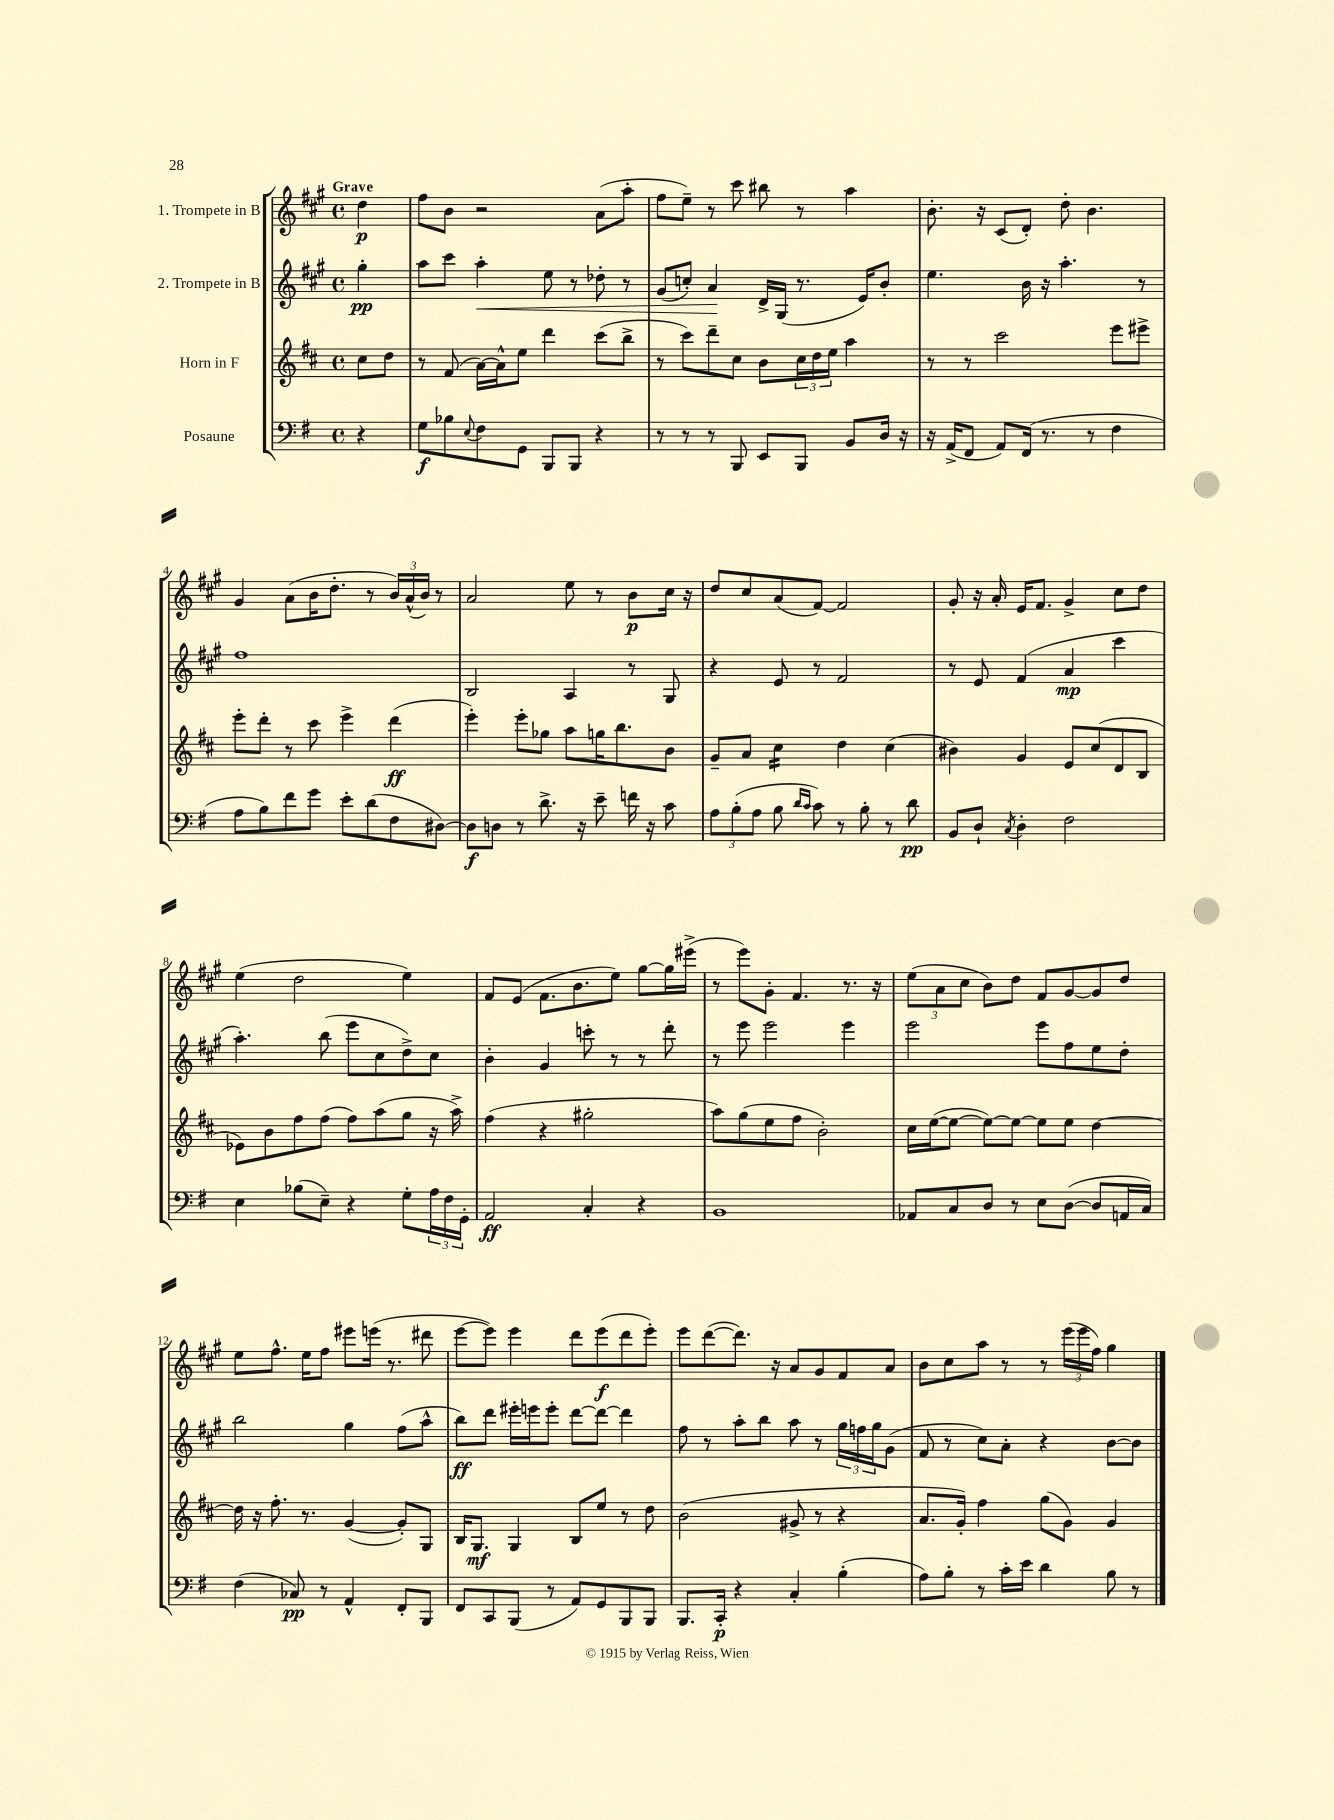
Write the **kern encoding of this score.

**kern	**kern	**kern	**kern
*staff4	*staff3	*staff2	*staff1
*clefF4	*clefG2	*clefG2	*clefG2
*k[f#]	*k[f#c#]	*k[f#c#g#]	*k[f#c#g#]
*M4/4	*M4/4	*M4/4	*M4/4
*met(c)	*met(c)	*met(c)	*met(c)
4r	8cc#\L	4gg#'\	4dd\
.	8dd\J	.	.
=	=	=	=
8G\L	8r	8aa\L	8ff#\L
8B-\	(8f#/	8ccc#\J	8b\J
8qqE/	.	.	.
8F#\	[16a\LL)	4aa'\	2r
.	16a^^\]J	.	.
8GG\J	8ee\J	.	.
8BBB/L	4ddd\	8ee\	.
8BBB/J	.	8r	.
4r	(8ccc#\L	8dd-'\	(8a\L
.	8bb^\J	8r	8aa'\J
=	=	=	=
8r	8r	(8g#/L	8ff#\L
8r	8ccc#\L)	8cc'/J)	8ee~\J)
8r	8ddd~\	4a/	8r
8BBB/	8cc#\J	.	8ccc#\
8EE/L	8b\L	16d^/LL	8bb#\
.	.	(16G#/JJ	.
8BBB/J	24cc#\L	8.r	8r
.	24dd\	.	.
.	24ee\JJ	.	.
8BB/L	4aa\	.	4aa\
.	.	16e/LK)	.
16D/Jk	.	8b'/J	.
16r	.	.	.
=	=	=	=
16r	8r	4.ee\	8.b'\
(16AA^/LK	.	.	.
8FF#/J	8r	.	.
.	.	.	16r
8AA/L)	2ccc#\	.	(8c#/L
(16FF#/Jk	.	16b\	8d'/J)
8.r	.	16r	.
.	.	4.aa'\	8dd'\
8r	.	.	4.b\
4F#\	8eee\L	.	.
.	8eee#^\J	8r	.
=	=	=	=
8A\L	8eee'\L	1ff#	4g#/
8B\)	8ddd'\J	.	.
8f#\	8r	.	(8a\L
8g\J	8ccc#\	.	16b\K
.	.	.	8.dd'\J
8e'\L	4eee^\	.	.
(8d\	.	.	8r
8F#\	(4ddd\	.	24b/LL)
.	.	.	(24a^^/
.	.	.	24b/JJ)
[8D#\J)	.	.	8r
=	=	=	=
8D#\]L	4eee'\)	2B/	2a/
8D\J	.	.	.
8r	8eee'\L	.	.
8.d^\	8gg-\J	.	.
.	8aa\L	4A/	8ee\
16r	.	.	.
8e~\	16gg\K	.	8r
.	8.bb\	.	.
16f\	.	8r	8b\L
16r	.	.	.
8c\	8b\J	8G#/	16cc#\Jk
.	.	.	16r
=	=	=	=
12A\L	8g~/L	4r	8dd/L
(12B'\	.	.	.
.	8a/J	.	8cc#/
12A\J	.	.	.
8B\	4cc#\	8e/	(8a/
16qqd/LL	.	.	.
16qqc/JJ	.	.	.
8c\)	.	8r	[8f#/J)
8r	4dd\	2f#/	2f#/]
8B'\	.	.	.
8r	(4cc#\	.	.
8d\	.	.	.
=	=	=	=
8BB/L	4b#\)	8r	8g#'/
8D`/J	.	8e/	16r
.	.	.	16a'/
8qC/	.	.	.
4D'\	4g/	(4f#/	16e/LK
.	.	.	8.f#/J
2F#\	8e/L	4a/	4g#^/
.	(8cc#/	.	.
.	8d/	4ccc#\	8cc#\L
.	8B/J	.	8dd\J
=	=	=	=
4E\	8e-\L)	4.aa'\)	(4ee\
.	8b\	.	.
(8B-\L	8ff#\	.	2dd\
8E~\J)	(8ff#\J	(8bb\	.
4r	8ff#\L)	8eee\L	.
.	(8aa\	8cc#\	.
8G'\L	8gg\J	8dd^\)	4ee\)
24A\L	16r	8cc#\J	.
24F#\	.	.	.
.	16aa^\)	.	.
24GG'\JJ	.	.	.
=	=	=	=
2AA/	(4ff#\	4b'\	8f#/L
.	.	.	(8e/J
.	4r	4g#/	8.f#\L
.	.	.	8.b\
4C'/	2gg#'\	8ccc'\	.
.	.	8r	8ee\J)
4r	.	8r	[8gg#\L
.	.	8ddd'\	16gg#\]L
.	.	.	(16eee#^\JJ
=	=	=	=
1BB	8aa\L)	8r	8r
.	(8gg\	8eee\	8eee\L)
.	8ee\	2eee\	8g#'\J
.	8ff#\J	.	4.f#/
.	2b'\)	.	.
.	.	4eee\	8.r
.	.	.	16r
=	=	=	=
8AA-/L	16cc#\LL	2eee\	(12ee\L
.	([16ee\J	.	.
.	.	.	12a\
8C/	8ee\_J	.	.
.	.	.	12cc#\J
8D/J	8ee\_L)	.	8b\L)
8r	8ee\_J	.	8dd\J
8E\L	8ee\]L	8eee\L	8f#/L
([8D\J	8ee\J	8ff#\	[8g#/
8D/]L	[4dd\	8ee\	8g#/]
16AA/L	.	8dd'\J	8dd/J
16C/JJ)	.	.	.
=	=	=	=
(4F#\	16dd\]	2bb\	8ee\L
.	16r	.	.
.	8.ff#'\	.	8.ff#^^\J
8C-/)	.	.	.
.	8.r	.	16ee\LK
8r	.	.	8ff#\J
4AA^^/	([4g/	4gg#\	8eee#\L
.	.	.	(16eee\Jk
.	.	.	8.r
8FF#'/L	8g'/]L)	(8ff#\L	.
8BBB/J	8G/J	8aa^^\J	8ddd#\
=	=	=	=
8FF#/L	16B/LK	8bb\L)	[8eee\L
.	8.G/J	.	.
8CC/	.	8ddd\J	8eee\]J)
(8BBB/J	4G/	16eee#'\LL	4eee\
.	.	16eee\J	.
8r	.	8eee'\J	.
8AA/L)	8B/L	[8ddd\L	8ddd\L
8GG/	8ee/J	8ddd\_J	(8eee\
8BBB/	8r	4ddd\]	8ddd\
8BBB/J	8dd\	.	8eee'\J)
=	=	=	=
8.BBB/L	(2b\	8ff#\	8eee\L
.	.	8r	([8ddd\
16CC'/Jk	.	.	.
4r	.	8aa'\L	8.ddd\]J)
.	.	8bb\J	.
.	.	.	16r
4C'/	8g#^/	8aa\	8a/L
.	8r	8r	8g#/
(4B'\	4r	24gg#\LL	8f#/
.	.	24ff\	.
.	.	24gg#\J	.
.	.	(8g#\J	8a/J
=	=	=	=
8A\L)	8.a/L	8f#/	8b\L
8B'\J	.	8r	8cc#\
.	16g'/Jk)	.	.
8r	4ff#\	8cc#\L)	8aa\J
16c'\LL	.	8a'\J	8r
16e\JJ	.	.	.
4d\	(8gg\L	4r	8r
.	8g\J)	.	(24eee\LL
.	.	.	24eee\
.	.	.	24ff#\JJ)
8B\	4g/	[8b\L	4gg#\
8r	.	8b\]J	.
==	==	==	==
*-	*-	*-	*-
